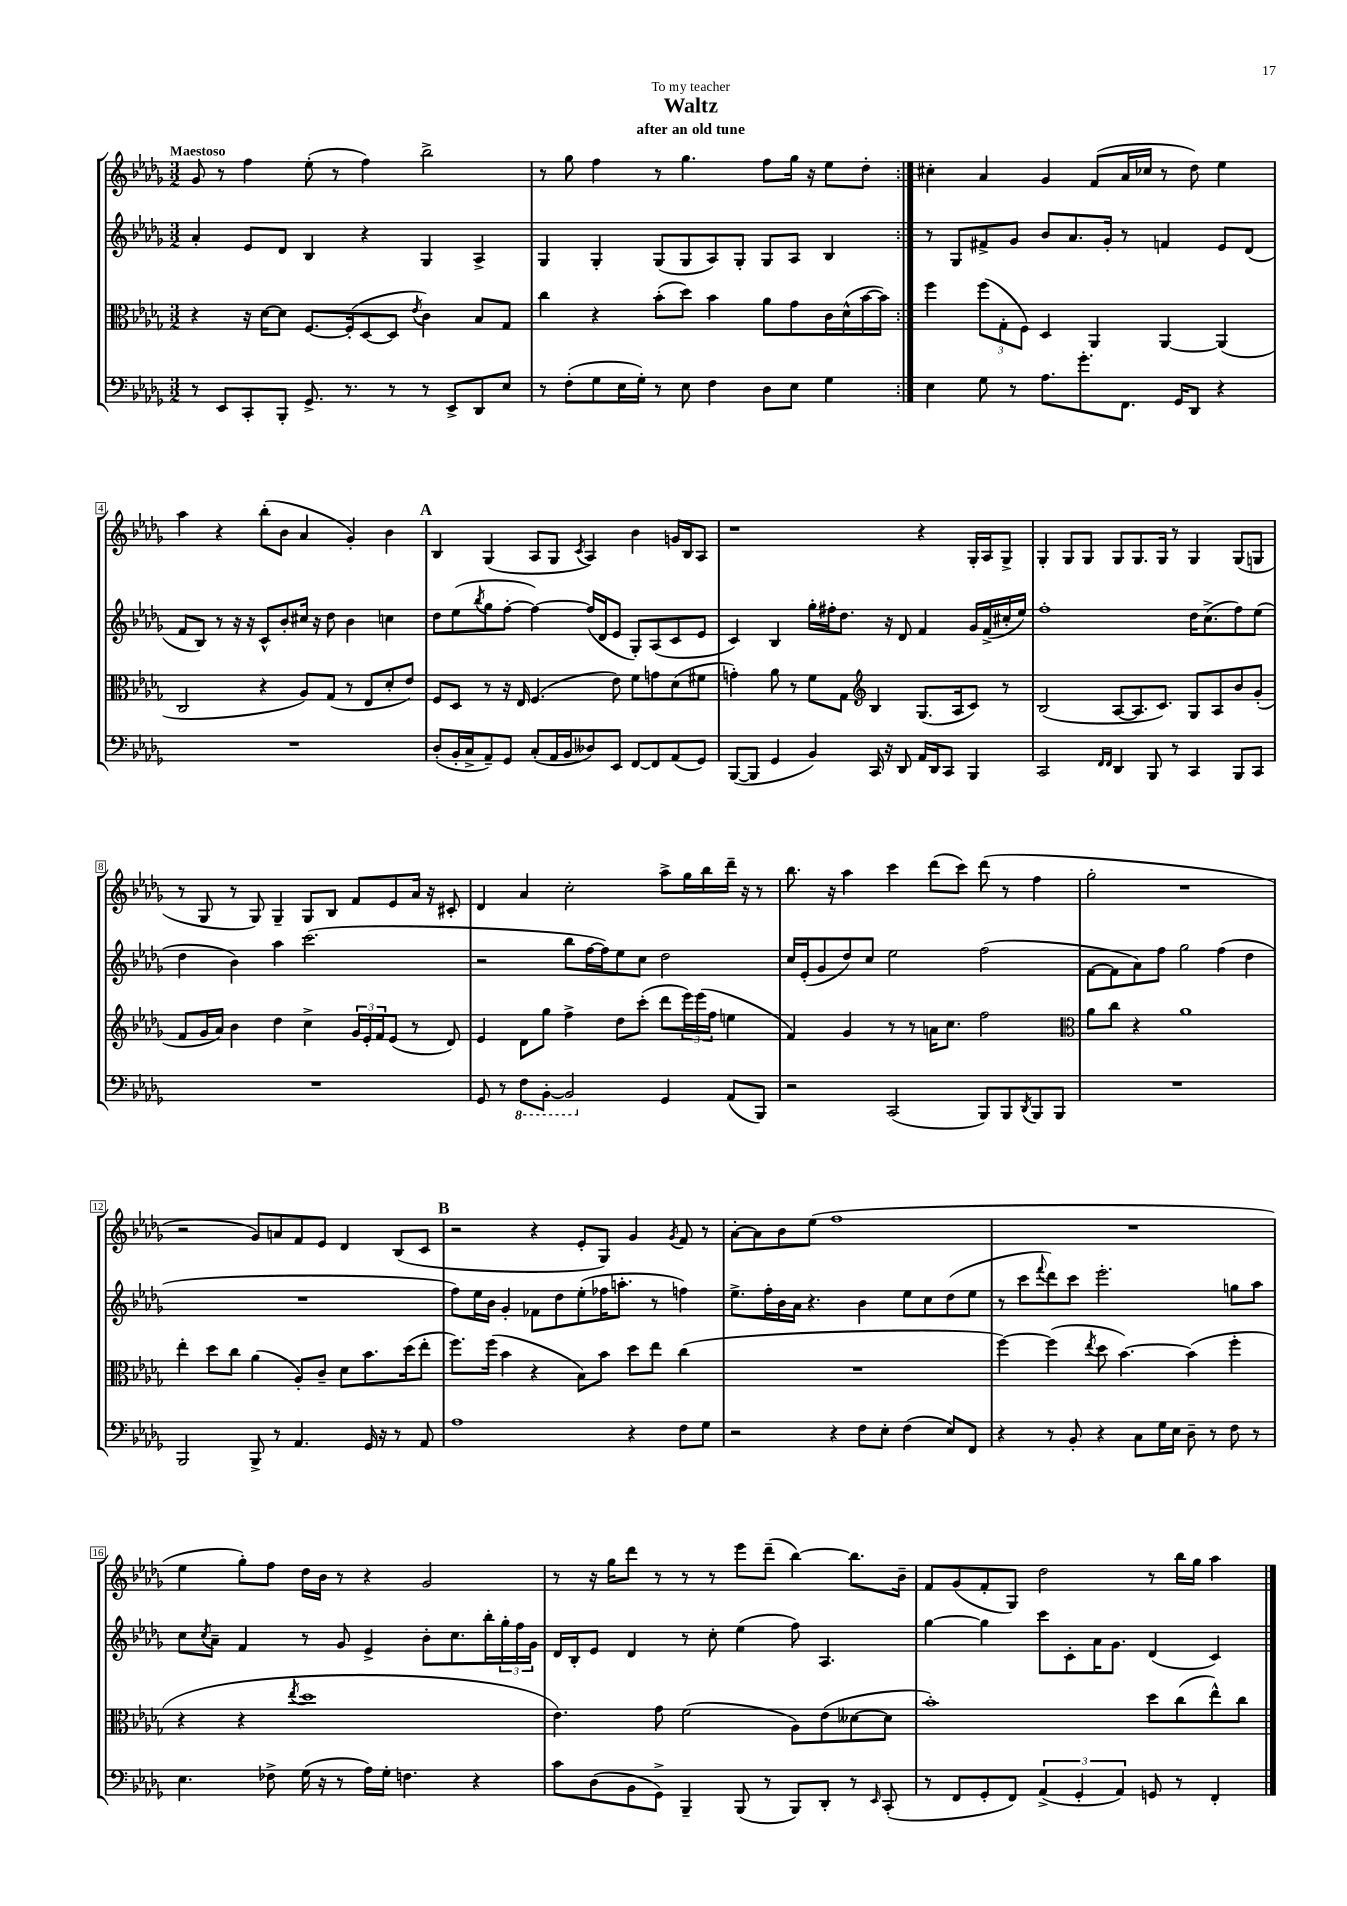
\header { title = "Waltz" subtitle = "after an old tune" dedication = "To my teacher" }
<<
\new StaffGroup <<
\new Staff = "s0" {
    \clef treble \key des \major \numericTimeSignature \time 3/2 \tempo "Maestoso"
    \repeat volta 2 { ges'8 r8 f''4 ees''8-.( r8 f''4) bes''2-> |
    r8 ges''8 f''4 r8 ges''4. f''8 ges''16 r16 ees''8 des''8-. | }
    cis''4-. aes'4 ges'4 f'8( aes'16 ces''16 r8 des''8) ees''4 |
    aes''4 r4 bes''8-.( bes'8 aes'4 ges'4-.) bes'4 |
    \mark \markup { \bold "A" } bes4 ges4( aes8 ges8 \acciaccatura { c'8 } aes4) bes'4 g'16 bes16 aes8 |
    r1 r4 ges16-. aes16 ges8-> |
    ges4-. ges8 ges8 ges8 ges8. ges16 r8 ges4 ges8( g8 |
    r8 ges8 r8 ges8) ges4-- ges8 bes8 f'8 ees'8 aes'16 r16 cis'8-. |
    des'4 aes'4 c''2-. aes''8-> ges''16 bes''16 des'''16-- r16 r8 |
    bes''8. r16 aes''4 c'''4 des'''8( c'''8) des'''8( r8 f''4 |
    ges''2-. r1 |
    r2 ges'8) a'8 f'8 ees'8 des'4 bes8( c'8 |
    \mark \markup { \bold "B" } r2 r4 ees'8-. ges8) ges'4 \acciaccatura { ges'8 } f'8 r8 |
    aes'8~-. aes'8 bes'8 ees''8( f''1 |
    R1. |
    ees''4 ges''8-.) f''8 des''16 bes'16 r8 r4 ges'2 |
    r8 r16 ges''16 des'''8 r8 r8 r8 ees'''8 des'''8--( bes''4~) bes''8. bes'16-- |
    f'8 ges'8( f'8-. ges8) des''2 r8 bes''16 ges''16 aes''4 \bar "|." |
}
\new Staff = "s1" {
    \clef treble \key des \major \numericTimeSignature \time 3/2
    \repeat volta 2 { aes'4-. ees'8 des'8 bes4 r4 ges4 aes4-> |
    ges4 ges4-. ges8( ges8 aes8) ges8-. ges8 aes8 bes4 | }
    r8 ges8 fis'8-> ges'8 bes'8 aes'8. ges'16-. r8 f'4 ees'8 des'8( |
    f'8 bes8) r8 r16 r16 c'8-^ bes'8-. cis''16 r16 des''8 bes'4 c''4 |
    \mark \markup { \bold "A" } des''8 ees''8( \acciaccatura { bes''8 } ges''8 f''8~-. f''4~) f''16( des'16 ees'8 ges8-.) aes8( c'8 ees'8 |
    c'4) bes4 ges''16-. fis''16-. des''8. r16 des'8 f'4 ges'16 f'16->( cis''16-. ees''16) |
    f''1-. des''16 c''8.->( f''8) ees''8( |
    des''4 bes'4) aes''4 c'''2.( |
    r2 bes''8 f''16~ f''16) ees''8 c''8 des''2 |
    c''16 ees'16-.( ges'8 des''8) c''8 ees''2 f''2( |
    f'8~ f'8 aes'8) f''8 ges''2 f''4( des''4 |
    R1. |
    \mark \markup { \bold "B" } f''8) ees''16 bes'16 ges'4-. fes'8 des''8 ees''8-.( fes''16 a''8.-. r8 f''4) |
    ees''8.-> f''16-. bes'16 aes'16 r4. bes'4 ees''8 c''8 des''8( ees''8 |
    r8 c'''8 \appoggiatura { f'''8 } des'''8) c'''8 ees'''2.-. g''8 aes''8 |
    c''8 \acciaccatura { c''8 } aes'8-- f'4 r8 ges'8 ees'4-> bes'8-. c''8. bes''16-. \tuplet 3/2 { ges''16-. f''16 ges'16 } |
    des'16 bes16-. ees'8 des'4 r8 c''8-. ees''4( f''8) aes4. |
    ges''4~ ges''4 c'''8 c'8-. aes'16 ges'8. des'4( c'4) \bar "|." |
}
\new Staff = "s2" {
    \clef alto \key des \major \numericTimeSignature \time 3/2
    \repeat volta 2 { r4 r16 des'16~ des'8 f8.~ f16-.( des8~ des8 \acciaccatura { ees'8 } c'4) bes8 ges8 |
    c''4 r4 bes'8-.( des''8) bes'4 aes'8 ges'8 c'16 des'16-^( bes'16~ bes'16) | }
    f''4 \tuplet 3/2 { f''8( ges8-. f8) } des4 aes,4 aes,4~ aes,4( |
    c2 r4 aes8) ges8( r8 ees8 des'8-. ees'8) |
    \mark \markup { \bold "A" } f8 des8 r8 r16 ees16 f4.( ees'8) f'8 g'8 des'8( fis'8 |
    g'4-.) aes'8 r8 f'8 ges8 \clef treble bes4 ges8.( aes16 c'8) r8 |
    bes2( aes8~ aes8. c'8.) ges8 aes8 bes'8 ges'8-.( |
    f'8 ges'16 aes'16) bes'4 des''4 c''4-> \tuplet 3/2 { ges'16 ees'16-. f'16 } ees'8( r8 des'8) |
    ees'4 des'8 ges''8 f''4-> des''8 c'''8-.( des'''8 \tuplet 3/2 { ees'''16) ees'''16( f''16 } e''4 |
    f'4) ges'4 r8 r8 a'16 c''8. f''2 |
    \clef alto aes'8 c''8 r4 aes'1 |
    ees''4-. des''8 c''8 aes'4( aes8-.) c'8-- des'8 bes'8. des''16( ees''8-. |
    \mark \markup { \bold "B" } f''8.) f''16( bes'4 r4 bes8) bes'8 des''8 ees''8 c''4( |
    R1. |
    f''4~) f''4( \acciaccatura { ees''8 } des''8 bes'4.~) bes'4( f''4-. |
    r4 r4 \acciaccatura { ees''8 } des''1 |
    ees'4.) ges'8 f'2( aes8) ees'8( deses'8~ deses'8 |
    bes'1-.) des''8 c''8( ees''8-^) c''8 \bar "|." |
}
\new Staff = "s3" {
    \clef bass \key des \major \numericTimeSignature \time 3/2
    \repeat volta 2 { r8 ees,8 c,8-. bes,,8-. ges,8.-> r8. r8 r8 ees,8-> des,8 ees8 |
    r8 f8-.( ges8 ees16 ges16-.) r8 ees8 f4 des8 ees8 ges4 | }
    ees4 ges8 r8 aes8. ges'8.-. f,8. ges,16 des,8 r4 |
    R1. |
    \mark \markup { \bold "A" } des8-.( bes,16-. c16-> aes,8--) ges,8 c8-.( aes,16 bes,16 deses8) ees,8 f,8~ f,8 aes,8( ges,8) |
    bes,,8~( bes,,8 ges,4 bes,4) c,16 r16 des,8 aes,16 des,16 c,8 bes,,4 |
    c,2 \grace { f,16 f,16 } des,4 bes,,8 r8 c,4 bes,,8 c,8 |
    R1. |
    ges,8 r8 \ottava #-1 f,8 bes,,8~-. bes,,2 \ottava #0 ges,4 aes,8( bes,,8) |
    r2 c,2( bes,,8) bes,,8 \acciaccatura { des,8 } bes,,8 bes,,8 |
    R1. |
    bes,,2 bes,,8-> r8 aes,4. ges,16 r16 r8 aes,8 |
    \mark \markup { \bold "B" } aes1 r4 f8 ges8 |
    r2 r4 f8 ees8-. f4( ees8) f,8 |
    r4 r8 bes,8-. r4 c8 ges16 ees16 des8-- r8 f8 r8 |
    ees4. fes8-> ges16( r16 r8 aes16) ges16-. f4. r4 |
    c'8 des8( bes,8 ges,8->) bes,,4-- bes,,8( r8 bes,,8) des,8-. r8 \grace { ees,16 } c,8-.( |
    r8 f,8 ges,8-. f,8) \tuplet 3/2 { aes,4->( ges,4-. aes,4) } g,8 r8 f,4-. \bar "|." |
}
>>
>>
\layout { \context { \Score \override BarNumber.stencil = #(make-stencil-boxer 0.1 0.3 ly:text-interface::print) } }
